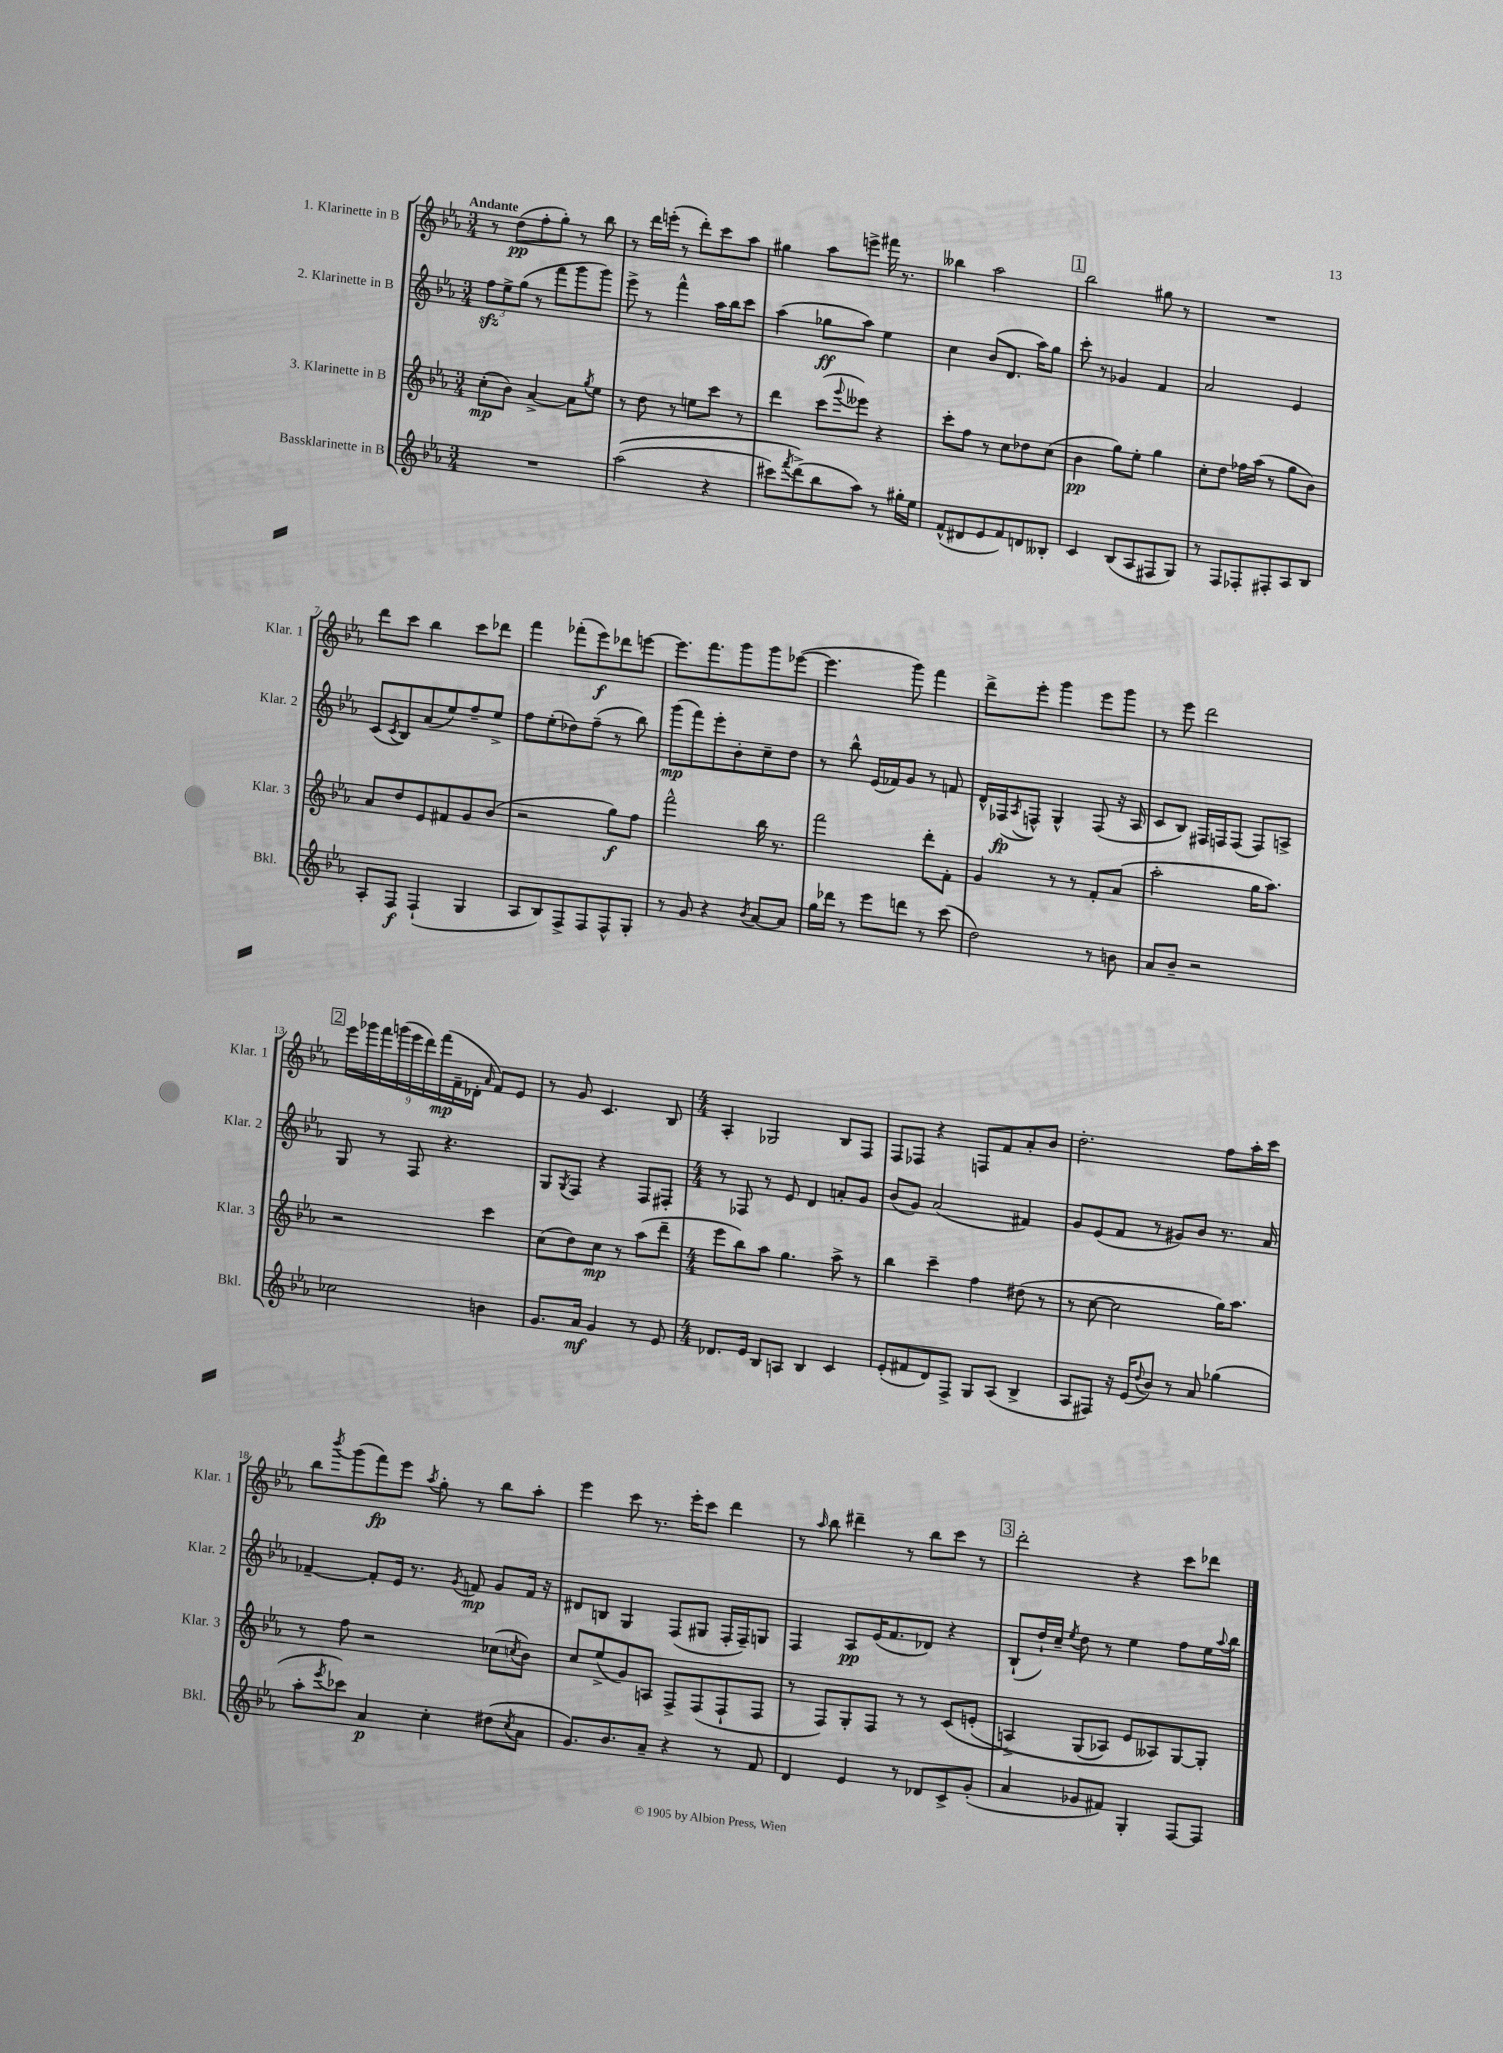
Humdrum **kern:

**kern	**dynam	**kern	**dynam	**kern	**dynam	**kern	**dynam
*part4	*part4	*part3	*part3	*part2	*part2	*part1	*part1
*staff4	*staff4	*staff3	*staff3	*staff2	*staff2	*staff1	*staff1
*I"Bassklarinette in B	*	*I"3. Klarinette in B	*	*I"2. Klarinette in B	*	*I"1. Klarinette in B	*
*I'Bkl.	*	*I'Klar. 3	*	*I'Klar. 2	*	*I'Klar. 1	*
*clefG2	*	*clefG2	*	*clefG2	*	*clefG2	*
*k[b-e-a-]	*	*k[b-e-a-]	*	*k[b-e-a-]	*	*k[b-e-a-]	*
*M3/4	*	*M3/4	*	*M3/4	*	*M3/4	*
=1	=1	=1	=1	=1	=1	=1	=1
!	!	!	!	!	!	!LO:TX:a:B:t=Andante	!
2.r	.	(8cc'\L	mp	12ffzz\L	.	8r	.
.	.	.	.	12ee-^\	.	.	.
.	.	8b-\J)	.	.	.	(8dd\L	pp
.	.	.	.	(12gg\J	.	.	.
.	.	[4a-^/	.	8r	.	8ff'\	.
.	.	.	.	8fff\L	.	8gg'\J)	.
.	.	8a-\L]	.	8ggg\	.	8r	.
.	.	8qgg/	.	.	.	.	.
.	.	8ee-\J	.	8ggg\J)	.	8bb-\	.
=2	=2	=2	=2	=2	=2	=2	=2
((2aa-\	.	8r	.	8eee-^\	.	8r	.
.	.	8dd\	.	8r	.	16ddd\LL	.
.	.	.	.	.	.	(16eeen'\JJ	.
.	.	8r	.	4fff^^\	.	8r	.
.	.	8een\L	.	.	.	8ddd'\L)	.
4r	.	8ccc\J	.	16aa-\LL	.	8ccc\	.
.	.	.	.	16bb-\J	.	.	.
.	.	8r	.	8ccc\J	.	8aa-\J	.
=3	=3	=3	=3	=3	=3	=3	=3
8ccc#X\L)	.	4ddd\	.	(4aa-\	.	4gg#X\	.
8qfff/	.	.	.	.	.	.	.
(8ddd^\)	.	.	.	.	.	.	.
8bb-\	.	(8ccc\L	.	8gg-X\L	ff	8aa-\L	.
.	.	8qqggg/	.	.	.	.	.
8aa-\J)	.	8eee--X\J)	.	8aa-\J)	.	8eeen^\J	.
8r	.	4r	.	4ee-\	.	16fff#X\	.
.	.	.	.	.	.	8.r	.
16gg#X'\LL	.	.	.	.	.	.	.
16ee-\JJ	.	.	.	.	.	.	.
=4	=4	=4	=4	=4	=4	=4	=4
(8f^^/L	.	8ccc'\L	.	4cc\	.	4bb--X\	.
8d#X/	.	8ff\J	.	.	.	.	.
8e-/	.	8r	.	(8b-/L	.	2aa-\	.
8f/)	.	8cc\L	.	8.d/J	.	.	.
8dn/	.	8dd-X\	.	.	.	.	.
.	.	.	.	16aa-\KL)	.	.	.
8B--X'/J	.	(8cc\J	.	8gg\J	.	.	.
!!LO:REH:place=s1:t=1
=5	=5	=5	=5	=5	=5	=5	=5
4c/	.	4b-\	pp	8ccc'\	.	2bb-\	.
.	.	.	.	8r	.	.	.
(8B-/L	.	8gg\L)	.	4g-X/	.	.	.
8A-/	.	8ee-'\J	.	.	.	.	.
8F#X/	.	4gg\	.	4f/	.	8gg#X\	.
8G/J)	.	.	.	.	.	8r	.
=6	=6	=6	=6	=6	=6	=6	=6
8r	.	8cc'\L	.	2a-/	.	2.r	.
8F/L	.	8dd\J	.	.	.	.	.
8F-X'/	.	16ff-X\LL	.	.	.	.	.
.	.	(16aa-\JJ	.	.	.	.	.
8F#X'/	.	8r	.	.	.	.	.
8A-/	.	8gg\L	.	4e-/	.	.	.
8B-/J	.	8b-\J)	.	.	.	.	.
!!LO:LB:g=z
=7	=7	=7	=7	=7	=7	=7	=7
8A-'/L	.	8a-/L	.	(8c/L	.	8ddd\L	.
.	.	.	.	8qc/	.	.	.
8F/J	f	8dd/	.	8B-/)	.	8ccc\J	.
(4F`/	.	8e-/	.	(8a-/	.	4bb-\	.
.	.	8f#X/	.	8ee-/)	.	.	.
4G/	.	8g/	.	8ff~/	.	8ccc\L	.
.	.	(8b-/J	.	8ee-^/J	.	8ddd-X\J	.
=8	=8	=8	=8	=8	=8	=8	=8
8A-/L	.	2r	.	8ff\L	.	4fff\	.
8B-/)	.	.	.	(8ee-'\	.	.	.
8F^/	.	.	.	8dd-X\)	.	(8fff-X'\L	.
8F/	.	.	.	(8ff~\J	.	8eee-\)	f
8F^^/	.	8gg\L)	f	8r	.	8ddd-X\	.
8G'/J	.	8ff\J	.	8bb-\)	.	[8eeen\J	.
=9	=9	=9	=9	=9	=9	=9	=9
8r	.	2fff^^\	.	(8ggg\L	mp	8.eee\L]	.
8g/	.	.	.	8fff\)	.	.	.
.	.	.	.	.	.	8.fff\	.
4r	.	.	.	8eee-'\	.	.	.
.	.	.	.	8b-'\	.	8ggg\	.
8qb-/	.	.	.	.	.	.	.
[8a-/L	.	16bb-\	.	8cc~\	.	8ggg\	.
.	.	8.r	.	.	.	.	.
8a-/J]	.	.	.	8dd\J	.	([8eee-X\J	.
=10	=10	=10	=10	=10	=10	=10	=10
16gg\LL	.	2fff\	.	8r	.	4.eee-\]	.
16ddd-X\JJ	.	.	.	.	.	.	.
8r	.	.	.	8bb-^^\	.	.	.
8eee-\L	.	.	.	(16e-/LL	.	.	.
.	.	.	.	16f-X/J)	.	.	.
8dddn\J	.	.	.	8g/J	.	8ggg\)	.
8r	.	8ddd'\L	.	8r	.	4fff\	.
(8ccc\	.	8f'\J	.	8fn/	.	.	.
=11	=11	=11	=11	=11	=11	=11	=11
2dd\)	.	4g/	.	16d^^/LL	.	8ddd^\L	.
.	.	.	.	(16F-X/J	fp	.	.
.	.	.	.	8qA-/	.	.	.
.	.	.	.	8Fn^^/J)	.	8eee-'\J	.
.	.	8r	.	4G^^/	.	4ggg\	.
.	.	8r	.	.	.	.	.
8r	.	8f'/L	.	(8F/	.	8eee-\L	.
8bn\	.	(8a-/J	.	16r	.	8ggg\J	.
.	.	.	.	16A-/	.	.	.
=12	=12	=12	=12	=12	=12	=12	=12
8a-/L	.	2aa-'\	.	8c/L	.	8r	.
8b-~/J	.	.	.	8B-/J)	.	8eee-\	.
2r	.	.	.	16F#X/LL	.	2ddd\	.
.	.	.	.	16Fn/J	.	.	.
.	.	.	.	(8F/J	.	.	.
.	.	16gg\KL	.	8F/L)	.	.	.
.	.	8.aa-\J)	.	.	.	.	.
.	.	.	.	8An^/J	.	.	.
!!LO:LB:g=z
!!LO:REH:place=s1:t=2
=13	=13	=13	=13	=13	=13	=13	=13
2cc-X\	.	2r	.	8G/	.	18eee-\LL	.
.	.	.	.	.	.	18ggg-X\	.
.	.	.	.	.	.	18fff\	.
.	.	.	.	8r	.	.	.
.	.	.	.	.	.	(18gggn\	.
.	.	.	.	.	.	18eee-\	.
.	.	.	.	8F/	.	.	.
.	.	.	.	.	.	18ddd\)	.
.	.	.	.	.	.	(18fff\	mp
.	.	.	.	4.r	.	.	.
.	.	.	.	.	.	18f~\	.
.	.	.	.	.	.	18d-X'\JJ	.
.	.	.	.	.	.	16qqa-/	.
4bn\	.	4ccc\	.	.	.	8f/L)	.
.	.	.	.	.	.	8e-/J	.
=14	=14	=14	=14	=14	=14	=14	=14
8.g/L	.	(8cc\L	.	8G/L	.	8r	.
.	.	.	.	8qG/	.	.	.
.	.	8dd\)	.	8F/J	.	8g/	.
16a-/Jk	mf	.	.	.	.	.	.
4g/	.	8cc\J	mp	4r	.	4.c/	.
.	.	8r	.	.	.	.	.
8r	.	(8aa-\L	.	8F/L	.	.	.
8e-/	.	8ddd~\J	.	8F#X'/J	.	8B-/	.
=15	=15	=15	=15	=15	=15	=15	=15
*M4/4	*	*M4/4	*	*M4/4	*	*M4/4	*
8.d-X/L	.	8eee-\L	.	8r	.	4A-'/	.
.	.	8bb-\)	.	8F-X/	.	.	.
16e-/Jk	.	.	.	.	.	.	.
8B-/L	.	8aa-\J	.	8r	.	2G-X/	.
8An/J	.	4.gg\	.	8e-/	.	.	.
4B-/	.	.	.	4d/	.	.	.
4c/	.	8aa-^\	.	8an'/L	.	8B-/L	.
.	.	8r	.	8g/J	.	8F/J	.
=16	=16	=16	=16	=16	=16	=16	=16
(8e-'/L	.	4bb-\	.	(8b-/L	.	8F/L	.
8f#X/	.	.	.	8g/J)	.	8F-X/J	.
8d/)	.	4ccc~\	.	(2a-/	.	4r	.
8F^/J	.	.	.	.	.	.	.
8G/L	.	4ff\	.	.	.	8Fn/L	.
(8A-/J	.	.	.	.	.	8f/	.
4B-^/	.	(8dd#X\	.	4f#X/)	.	8a-'/	.
.	.	8r	.	.	.	8b-/J	.
=17	=17	=17	=17	=17	=17	=17	=17
8A-/L	.	8r	.	8g/L	.	2.dd'\	.
8F#X/J)	.	[8cc\	.	(8e-/	.	.	.
16r	.	2cc\]	.	8f/J	.	.	.
(16e-/KL	.	.	.	.	.	.	.
8qqdd/	.	.	.	.	.	.	.
8b-/J)	.	.	.	8r	.	.	.
8r	.	.	.	8g#X/L)	.	.	.
8a-/	.	.	.	8b-/J	.	.	.
(4gg-X\	.	16gg\KL)	.	8.r	.	8ff\L	.
.	.	8.aa-\J	.	.	.	.	.
.	.	.	.	.	.	16aa-'\L	.
.	.	.	.	16a-/	.	16ccc\JJ	.
!!LO:LB:g=z
=18	=18	=18	=18	=18	=18	=18	=18
8aa-'\L	.	8r	.	[4f-X~/	.	8bb-\L	.
8qeee-/	.	.	.	.	.	8qbbb-/	.
8ccc-X\J)	.	8ff\	.	.	.	(8ggg\	.
4a-/	p	2r	.	8f-'/L]	.	8fff\)	fp
.	.	.	.	16e-/Jk	.	8eee-\J	.
.	.	.	.	8.r	.	.	.
.	.	.	.	.	.	8qaa-/	.
4cc'\	.	.	.	.	.	8gg'\	.
.	.	.	.	8qg/	.	.	.
.	.	.	.	8fn/	mp	8r	.
(8dd#X\L	.	(8cc-X\L	.	8g/L	.	8bb-\L	.
8qcc/	.	8qccn/	.	.	.	.	.
8a-\J	.	8b-\J)	.	16f/Jk	.	8aa-'\J	.
.	.	.	.	16r	.	.	.
=19	=19	=19	=19	=19	=19	=19	=19
8.g/L)	.	8cc/L	.	8d#X/L	.	4eee-\	.
.	.	(8ee-^/	.	8Bn/J	.	.	.
8.b-/	.	.	.	.	.	.	.
.	.	8g/)	.	4G/	.	8ccc\	.
8a-~/J	.	8An/J	.	.	.	8.r	.
4r	.	8F^/L	.	(8F/L	.	.	.
.	.	.	.	.	.	16eee-'\KL	.
.	.	(8F/	.	8G#X/J	.	8ccc\J	.
8r	.	8F`/	.	16F'/LL	.	4ddd\	.
.	.	.	.	16F~/J)	.	.	.
8f/	.	8F/J	.	8Gn/J	.	.	.
=20	=20	=20	=20	=20	=20	=20	=20
4d/	.	8r	.	4F/	.	8r	.
.	.	.	.	.	.	16qqaa-/	.
.	.	8F/L)	.	.	.	8bb-\	.
4e-/	.	8G'/	.	8A-/L	pp	4ddd#X~\	.
.	.	8F/J	.	(16e-/K	.	.	.
.	.	.	.	8.f/	.	.	.
8r	.	8r	.	.	.	8r	.
8d-X/L	.	8r	.	8d-X/J)	.	8bb-\L	.
8c^/	.	(8c/L	.	4r	.	8ccc\J	.
(8g'/J	.	(8en'/J	.	.	.	8r	.
!!LO:REH:place=s1:t=3
=21	=21	=21	=21	=21	=21	=21	=21
4a-/	.	4An^/)	.	(8B-`/L	.	2ddd'\	.
.	.	.	.	16dd`/L)	.	.	.
.	.	.	.	16cc~/JJ	.	.	.
.	.	.	.	8qee-/	.	.	.
8g-X/L	.	(8G/L	.	8dd\	.	.	.
8f#X/J)	.	8A-X/J)	.	8r	.	.	.
4G'/	.	8e-/L	.	4ee-\	.	4r	.
.	.	8A--X/)	.	.	.	.	.
[8F/L	.	[8G/	.	8ff\L	.	8ccc\L	.
8F/J]	.	8G'/J]	.	16ee-\L	.	8ddd-X\J	.
.	.	.	.	8qqaa-/	.	.	.
.	.	.	.	16bb-\JJ	.	.	.
==	==	==	==	==	==	==	==
*-	*-	*-	*-	*-	*-	*-	*-
